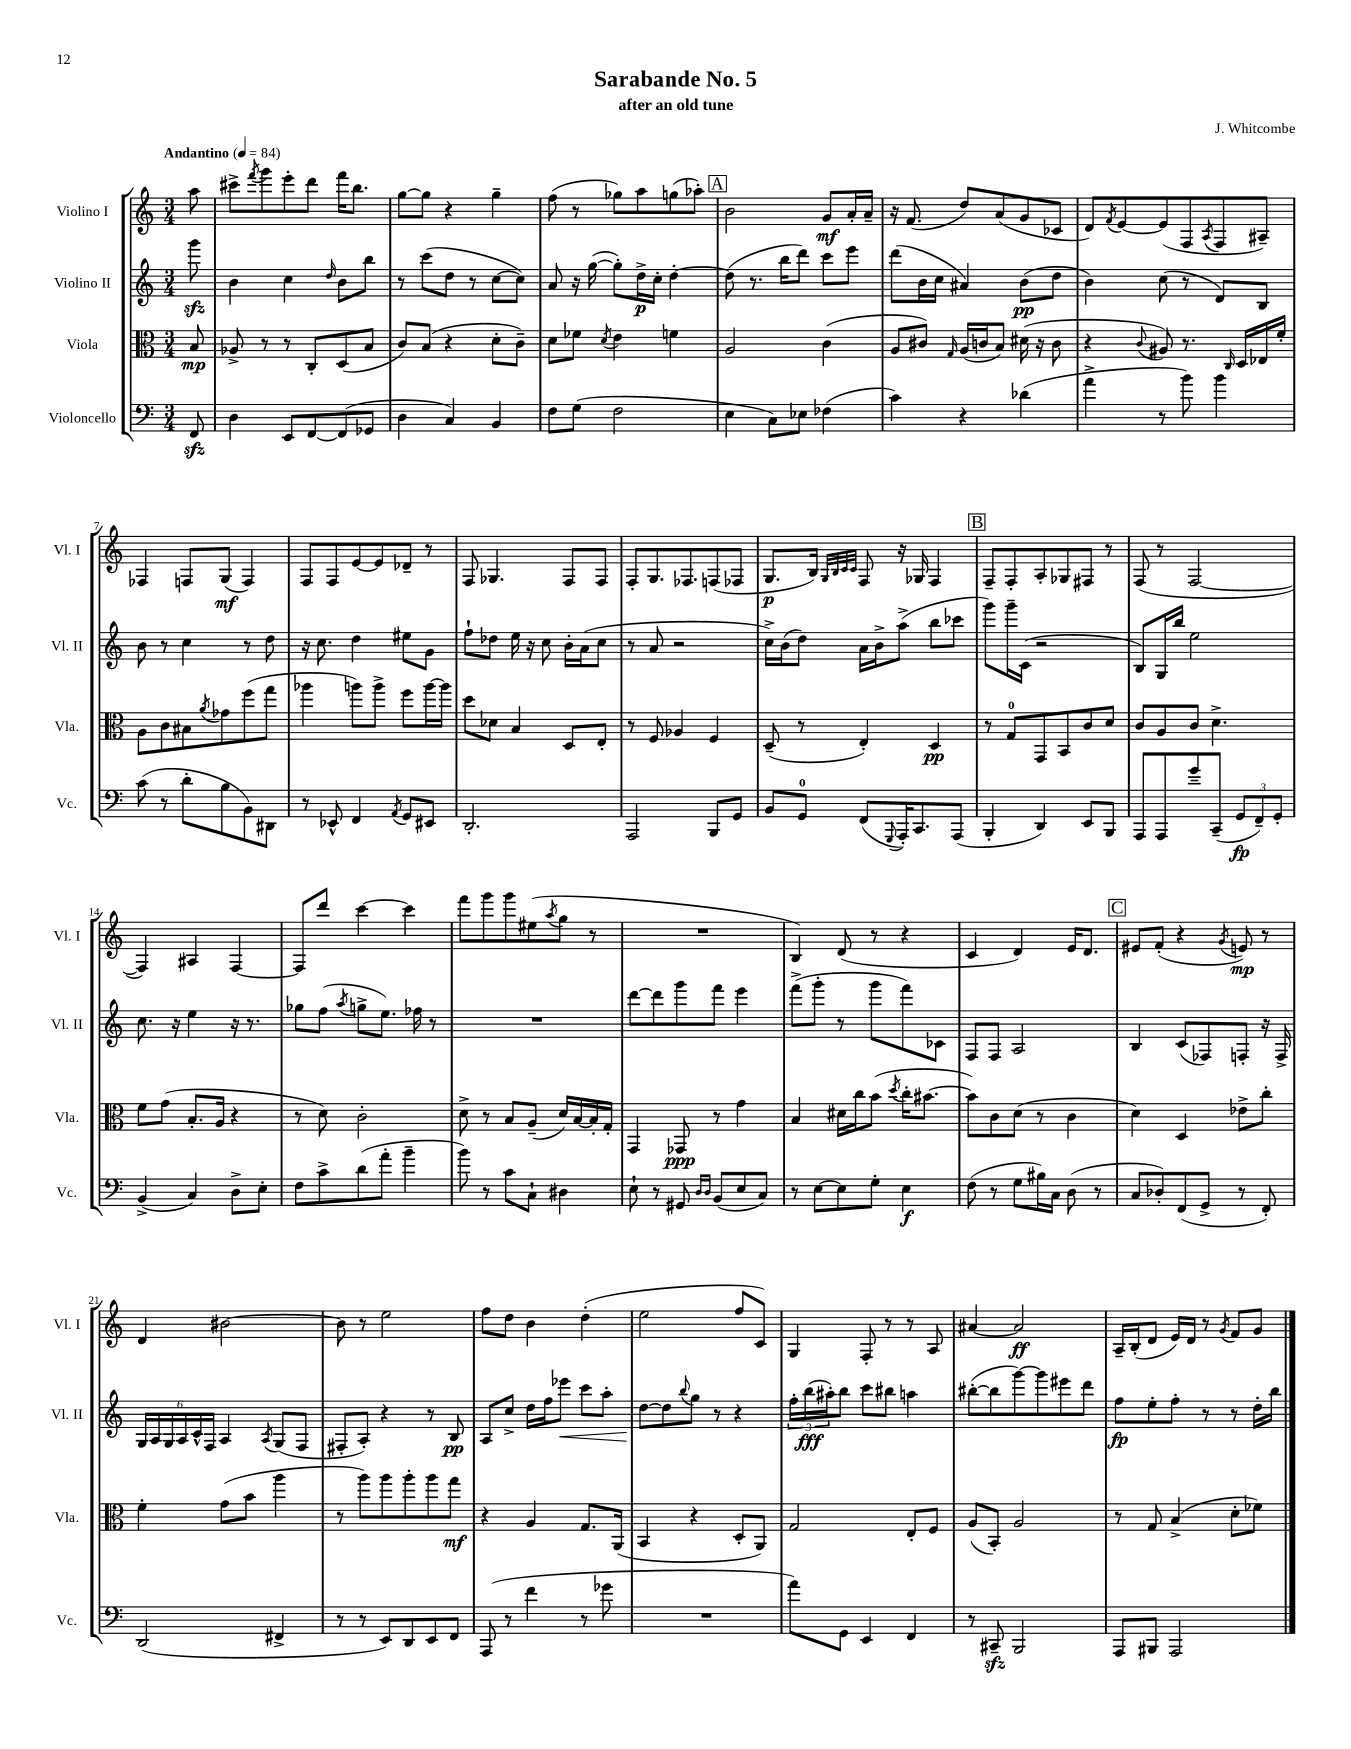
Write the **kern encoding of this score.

**kern	**kern	**kern	**kern
*staff4	*staff3	*staff2	*staff1
*clefF4	*clefC3	*clefG2	*clefG2
*k[]	*k[]	*k[]	*k[]
*M3/4	*M3/4	*M3/4	*M3/4
*MM84	*MM84	*MM84	*MM84
8FF	8B	8ggg	8aa
=	=	=	=
4D	8A-^	4b	8ccc#^
.	.	.	8qfff
.	8r	.	8ggg
8EE	8r	4cc	8eee'
[8FF	8C'	.	8ddd
.	.	16qqdd	.
(8FF]	(8D	8b	16fff
.	.	.	8.bb
8GG-	8B	8bb	.
=	=	=	=
4D	8c)	8r	[8gg
.	(8B	(8ccc	8gg]
4C)	4r	8dd	4r
.	.	8r	.
4BB	8d'	[8cc	4gg~
.	8c~)	8cc])	.
=	=	=	=
8F	8d	8a	(8ff
(8G	8f-	16r	8r
.	.	([16gg	.
.	8qd	.	.
2F	4e	8gg'])	8gg-)
.	.	16dd^	8aa
.	.	16cc'	.
.	4f	[4dd'	(8gg
.	.	.	8aa-')
=	=	=	=
4E	2A	(8dd]	2b
.	.	8.r	.
8C)	.	.	.
.	.	16bb	.
8E-	.	8ddd)	.
(4F-	(4c	8ccc	8g
.	.	8eee	16a'
.	.	.	16a~
=	=	=	=
4c)	8A	(8ddd	16r
.	.	.	(8.f
.	8c#)	16b	.
.	.	16cc	.
.	16qqG	.	.
4r	(16A	4a#)	8dd)
.	16c	.	.
.	8B)	.	(8a
(4d-	(16d#	(8b	8g
.	16r	.	.
.	8c	8dd	8c-
=	=	=	=
4a^	4r	4b)	8d)
.	.	.	8qf
.	.	.	[8e
.	8qqc	.	.
8r	8A#)	(8cc	(8e]
8b)	8.r	8r	8F
.	.	.	8qA
4b	.	8d)	8F
.	16qqC	.	.
.	16D	.	.
.	16E-	8B	8A#~)
.	16f'	.	.
=	=	=	=
(8c	8A	8b	4F-
8r	8c	8r	.
8d'	8B#	4cc	8F
.	8qa	.	.
8B	8g-	.	(8G
8BB)	(8ff	8r	4F)
8DD#	8gg	8dd	.
=	=	=	=
8r	4aa-	16r	8F
.	.	8.cc	.
8EE-^^	.	.	8F
4FF	8aa)	4dd	[8e
.	8aa^	.	8e]
8qAA	.	.	.
8GG	8ff	8ee#	8d-~
8EE#	[16aa	8g	8r
.	16aa]	.	.
=	=	=	=
2.DD'	8dd	8ff`	8F
.	8d-	8dd-	4.G-
.	4B	16ee	.
.	.	16r	.
.	.	8cc	.
.	8D	16b'	8F
.	.	(16a	.
.	8E'	8cc	8F
=	=	=	=
2AAA	8r	8r	8F'
.	8F	8a	8.G
.	4A-	2r	.
.	.	.	8.F-
8BBB	4F	.	(8F
8GG	.	.	8F-
=	=	=	=
8BB	(8D~	16cc^)	8.G
.	.	(16b	.
8GG	8r	8dd)	.
.	.	.	16B)
.	.	.	32qqG
.	.	.	32qqB
.	.	.	32qqc
.	.	.	32qqc
(8FF	4E')	16a	8F
.	.	16b^	.
8qqGGG	.	.	.
16AAA')	.	(8aa^	16r
8.CC	.	.	16G-
.	4D	8bb	4F
(8AAA	.	8ccc-	.
=	=	=	=
4BBB'	8r	8ggg)	8F~
.	8G	16ggg~	8F'
.	.	(16c	.
4DD)	8GG	2r	8A'
.	8BB	.	8G-
8EE	8c	.	8F#
8BBB	8d	.	8r
=	=	=	=
8AAA	8c	8B)	(8F
8AAA	8A	16G	8r
.	.	16bb	.
8g~	8c	2ee	[2F
(8CC~	4.d^	.	.
12GG	.	.	.
12FF~)	.	.	.
12GG'	.	.	.
=	=	=	=
(4BB^	8f	8.cc	4F])
.	(8g	.	.
.	.	16r	.
4C)	8.B'	4ee	4A#
.	16A	.	.
8D^	4r	16r	[4F
.	.	8.r	.
8E'	.	.	.
=	=	=	=
8F	8r	8gg-	8F]
8c^	8d)	(8ff	8ddd
.	.	8qaa	.
(8d	2c'	8gg^	[4ccc
8a'	.	8.ee)	.
4b~	.	.	4ccc]
.	.	16ff-	.
.	.	8r	.
=	=	=	=
8b)	8d^	2.r	8fff
8r	8r	.	8ggg
8c	8B	.	8ggg
8C`	(8A~	.	(8ee#
.	.	.	8qaa
4D#	16d)	.	8gg
.	[16B	.	.
.	16B']	.	8r
.	16G'	.	.
=	=	=	=
8E`	4GG	[8ddd	2.r
8r	.	8ddd]	.
8GG#	8GG-	8ggg	.
16qqD	.	.	.
16qqD	.	.	.
(8BB	8r	8fff	.
8E	4g	4eee	.
8C)	.	.	.
=	=	=	=
8r	4B	(8fff^	4B)
[8E	.	8ggg'	.
8E]	16d#	8r	(8d
.	16cc	.	.
8G'	(8b	8ggg	8r
.	8qdd	.	.
4E	16cc'	8fff)	4r
.	[8.b#	.	.
.	.	8c-	.
=	=	=	=
(8F	8b#])	8F	4c
8r	8c	8F	.
8G	(8d	2A	4d)
16B#)	8r	.	.
16C	.	.	.
(8D	4c	.	16e
.	.	.	8.d
8r	.	.	.
=	=	=	=
8C	4d)	4B	8e#
8D-')	.	.	(8f'
(8FF	4D	(8c	4r
8GG^	.	8F-)	.
.	.	.	8qg
8r	8e-^	8F'	8e)
8FF')	8cc'	16r	8r
.	.	16F^	.
=	=	=	=
(2DD	4f'	24G	4d
.	.	24A	.
.	.	24G	.
.	.	24A	.
.	.	24c^^	.
.	.	24F	.
.	(8g	4A	[2b#
.	8b	.	.
.	.	8qA	.
4FF#^	4aa	(8G	.
.	.	8F	.
=	=	=	=
8r	8r	8F#'	8b#]
8r	8aa)	8A')	8r
8EE)	8aa	4r	2ee
8DD	8aa'	.	.
8EE	8aa	8r	.
8FF	8gg	8B	.
=	=	=	=
(8AAA	4r	8A	8ff
8r	.	8cc^	8dd
4f	4A	16dd	4b
.	.	16ff	.
.	.	8eee-	.
8r	8.G	8ccc	(4dd'
8g-	.	8aa'	.
.	(16AA	.	.
=	=	=	=
2.r	4BB	[8dd	2ee
.	.	8dd]	.
.	.	8qqbb	.
.	4r	8gg	.
.	.	8r	.
.	8D'	4r	8ff
.	8AA)	.	8c)
=	=	=	=
8a)	2G	24ff'	4G
.	.	(24bb	.
.	.	24aa#')	.
8GG	.	8bb	.
4EE	.	8ccc	8F'
.	.	8bb#	8r
4FF	8E'	4aa	8r
.	8F	.	8A
=	=	=	=
8r	(8A	([8bb#'	[4a#
8CC#~	8BB')	8bb#]	.
2BBB	2A	[8ggg)	2a#]
.	.	8ggg]	.
.	.	8eee#	.
.	.	8ddd	.
=	=	=	=
8AAA	8r	8ff	16A~
.	.	.	(16B'
8BBB#	8G	8ee'	8d
2AAA	(4B^	8ff'	16e)
.	.	.	16d
.	.	8r	8r
.	.	.	8qg
.	8d'	8r	8f
.	8f-)	16dd'	8g
.	.	16bb	.
==	==	==	==
*-	*-	*-	*-
